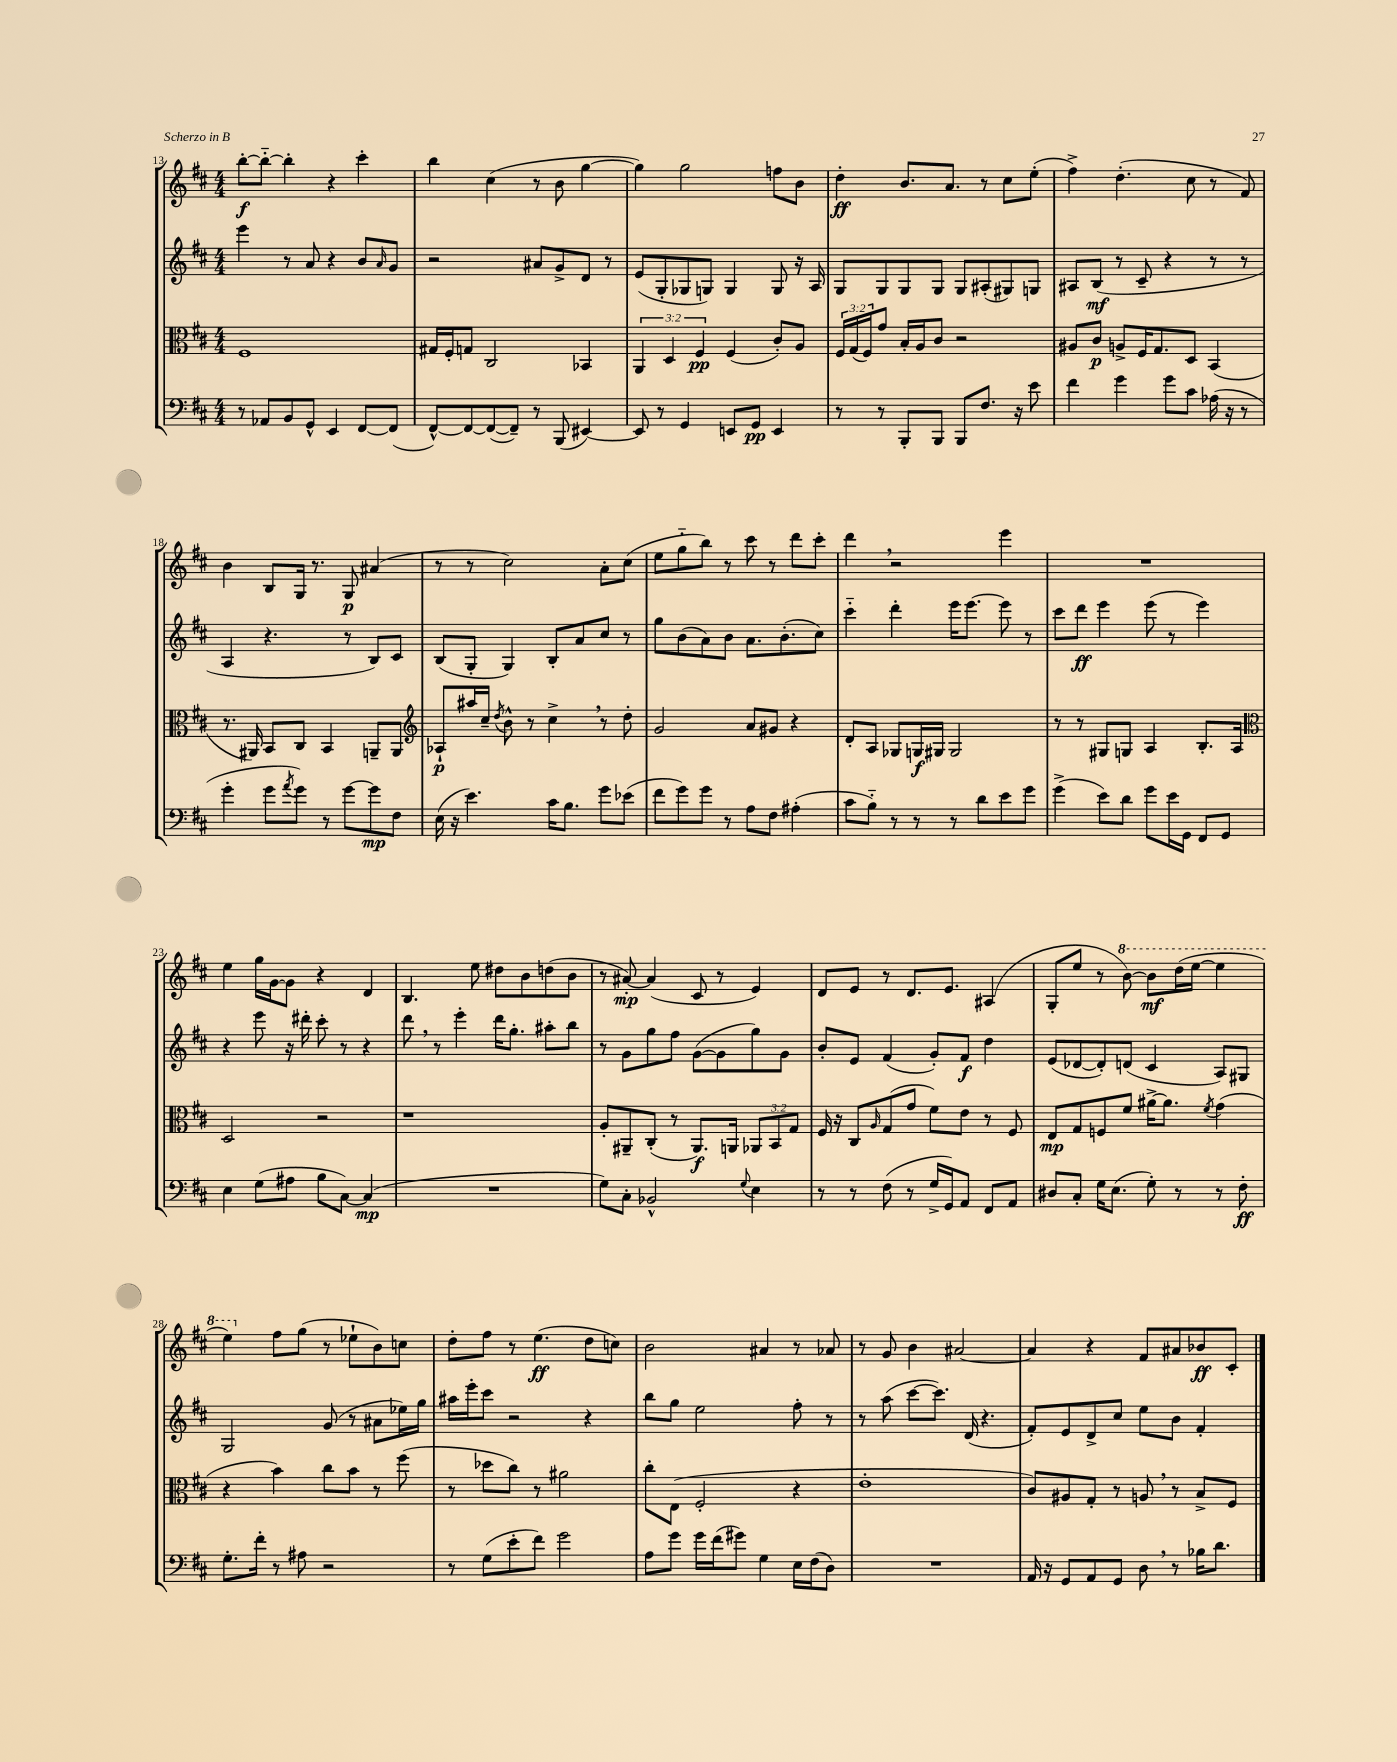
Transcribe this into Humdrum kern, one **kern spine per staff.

**kern	**kern	**kern	**kern
*staff4	*staff3	*staff2	*staff1
*clefF4	*clefC3	*clefG2	*clefG2
*k[f#c#]	*k[f#c#]	*k[f#c#]	*k[f#c#]
*M4/4	*M4/4	*M4/4	*M4/4
8r	1F#	4eee\	[8bb'\L
8AA-/L	.	.	8bb'~\_J
8BB/	.	8r	4bb'\]
8GG^^/J	.	8a/	.
4EE/	.	4r	4r
[8FF#/L	.	8b/L	4ccc#'\
.	.	16qqa/	.
(8FF#/]J	.	8g/J	.
=	=	=	=
[8FF#^^/L)	16G#/LL	2r	4bb\
.	16F#'/J	.	.
8FF#/_	8G/J	.	.
(8FF#/_	2C#/	.	(4cc#\
8FF#~/]J)	.	.	.
8r	.	8a#/L	8r
(8BBB/	.	8g^/	8b\
[4EE#/)	4BB-/	8d/J	[4gg\
.	.	8r	.
=	=	=	=
8EE#/]	6AA/	(8e/L	4gg\])
8r	.	8G'/	.
.	6D/	.	.
4GG/	.	8G-/	2gg\
.	6F#/	.	.
.	.	8G/J)	.
8EE/L	(4F#/	4G/	.
8GG/J	.	.	.
4EE/	8c#'/L)	8G/	8ff\L
.	8A/J	16r	8b\J
.	.	16A/	.
=	=	=	=
8r	24F#/LL	8G/L	4dd'\
.	(24G/	.	.
.	24F#/J)	.	.
8r	8g/J	8G/	.
8BBB'/L	16B'/LL	8G/	8.b/L
.	16A/J	.	.
8BBB/J	8c#/J	8G/J	.
.	.	.	8.a/J
8BBB/L	2r	8G/L	.
8.F#/J	.	(8A#'/	8r
.	.	8G#/)	8cc#\L
16r	.	.	.
8e\	.	8G/J	(8ee'\J
=	=	=	=
4f#\	8A#/L	8A#/L	4ff#^\)
.	8c#/J	(8B/J	.
4g\	8A^/L	8r	(4.dd'\
.	16F#/K	8c#~/	.
.	8.G/	.	.
8g\L	.	4r	.
8c#\J	8D/J	.	8cc#\
(16A-\	(4BB/	8r	8r
16r	.	.	.
8r	.	8r	8f#/)
=	=	=	=
4g'\	8.r	4A/	4b\
.	16AA#/)	.	.
8g\L	8BB/L	4.r	8B/L
8qa/	.	.	.
8g\J)	8C#/J	.	16G/Jk
.	.	.	8.r
8r	4BB/	.	.
[8g\L	.	8r	8G/
8g\]	8AA~/L	8B/L)	(4a#/
8F#\J	8AA/J	8c#/J	.
=	=	=	=
*	*clefG2	*	*
(16E\	8A-`/L	(8B/L	8r
16r	.	.	.
4.e\)	16aa#/L	8G'/J	8r
.	16cc#~/JJ	.	.
.	8qdd/	.	.
.	8b^^\	4G/)	2cc#\)
.	8r	.	.
16c#\LK	4cc#^\	8B'/L	.
8.B\J	.	.	.
.	.	8a/	.
8g\L	8r	8cc#/J	8a'\L
(8e-\J	8dd'\	8r	(8cc#\J
=	=	=	=
8f#\L	2g/	8gg\L	8ee\L
8g\)	.	(8b\	8gg'~\
8g\J	.	8a\)	8bb\J)
8r	.	8b\J	8r
8A\L	8a/L	8.a\L	8ccc#\
8F#\J	8g#/J	.	8r
.	.	(8.b'\	.
(4A#'\	4r	.	8ddd\L
.	.	8cc#\J)	8ccc#'\J
=	=	=	=
8c#\L	8d'/L	4ccc#'~\	4ddd\
8B'~\J)	8A/J	.	.
8r	8G-/L	4ddd'\	2r
8r	16G/L	.	.
.	16G#/JJ	.	.
8r	2G#/	16eee\LK	.
.	.	[8.eee\J	.
8d\L	.	.	.
8e\	.	8eee\]	4eee\
8g\J	.	8r	.
=	=	=	=
(4g^\	8r	8ccc#\L	1r
.	8r	8ddd\J	.
8e\L)	8G#/L	4eee\	.
8d\J	8G/J	.	.
8g\L	4A/	(8eee\	.
16e\L	.	8r	.
16GG\JJ	.	.	.
8FF#/L	8.B'/L	4eee\)	.
8GG/J	.	.	.
.	16A/Jk	.	.
=	=	=	=
*	*clefC3	*	*
4E\	2D/	4r	4ee\
(8G\L	.	8eee\	16gg\LL
.	.	.	[16g\J
8A#\J	.	16r	8g\]J
.	.	16ddd#'\	.
8B\L	2r	8ccc#'\	4r
[8C#\J)	.	8r	.
(4C#/]	.	4r	4d/
=	=	=	=
1r	1r	8ddd\	4.B/
.	.	8r	.
.	.	4eee'\	.
.	.	.	8ee\
.	.	16ddd\LK	8dd#\L
.	.	8.gg'\J	.
.	.	.	8b\
.	.	8aa#'\L	(8dd\
.	.	8bb\J	8b\J
=	=	=	=
8G\L)	8A'/L	8r	8r
8C#'\J	8AA#~/	8g\L	[8a#'/)
2BB-^^/	(8C#'/J	8gg\	(4a#/]
.	8r	8ff#\J	.
.	8.AA#/L)	([8g\L	8c#/
.	.	8g\]	8r
.	16AA/Jk	.	.
8qqG/	.	.	.
4E\	12AA-/L	8gg\)	4e/)
.	12BB/	.	.
.	.	8g\J	.
.	12G/J	.	.
=	=	=	=
8r	16F#/	8b'/L	8d/L
.	16r	.	.
8r	8C#/L	8e/J	8e/J
.	16qqA/	.	.
(8F#\	(8G/	(4f#/	8r
8r	8g/J	.	8.d/L
16G^/LL	8f#\L)	8g'/L)	.
16GG/J)	.	.	8.e/J
8AA/J	8e\J	8f#/J	.
8FF#/L	8r	4dd\	(4A#/
8AA/J	8F#/	.	.
=	=	=	=
8D#/L	8E/L	(8e/L	8G'/L
8C#'/J	8G/	[8d-/	8ee/J
16G\LK	8F/	8d-'/])	8r
(8.E\J	.	.	.
.	8f#/J	(8d/J	[8bb\)
8G'\)	[16a#^\LK	4c#/	8bb\]L
.	8.a#\]J	.	.
8r	.	.	(16ddd\L
.	.	.	[16eee\JJ
.	8qf#/	.	.
8r	(4g\	8A/L)	4eee\]
8F#'\	.	8G#/J	.
=	=	=	=
8.G'\L	4r	2G/	4eee\)
16f#'\Jk	.	.	.
8r	4b\)	.	8ff#\L
8A#\	.	.	(8gg\J
2r	8cc#\L	(8g/	8r
.	8b\J	8r	8ee-`\L
.	8r	8a#\L	8b\)
.	(8ff#\	16ee-\L)	8cc\J
.	.	16gg\JJ	.
=	=	=	=
8r	8r	16aa#\LL	8dd'\L
.	.	16eee'\J	.
(8G\L	8dd-\L	8ccc#\J	8ff#\J
8e'\	8cc#\J)	2r	8r
8f#\J)	8r	.	(4.ee\
2g\	2a#\	.	.
.	.	4r	8dd\L
.	.	.	8cc\J)
=	=	=	=
8A\L	8cc#'\L	8bb\L	2b\
8g\J	(8E\J	8gg\J	.
16g\LL	2F#'/	2ee\	.
(16f#\J	.	.	.
8g#\J)	.	.	.
4G\	.	.	4a#/
16E\LL	4r	8ff#'\	8r
(16F#\J	.	.	.
8D\J)	.	8r	8a-/
=	=	=	=
1r	1e'	8r	8r
.	.	(8aa\	8g/
.	.	[8ccc#\L	4b\
.	.	8.ccc#\]J)	.
.	.	.	[2a#/
.	.	(16d/	.
.	.	4.r	.
=	=	=	=
16AA/	8c#/L)	8f#'/L)	4a#/]
16r	.	.	.
8GG/L	8A#/	8e/	.
8AA/	8G'/J	8d^/	4r
8GG/J	8r	8cc#/J	.
8D\	8A/	8ee\L	8f#/L
8r	8r	8b\J	8a#/
16B-\LK	8B^/L	4f#'/	8b-/
8.d\J	.	.	.
.	8F#/J	.	8c#'/J
==	==	==	==
*-	*-	*-	*-
